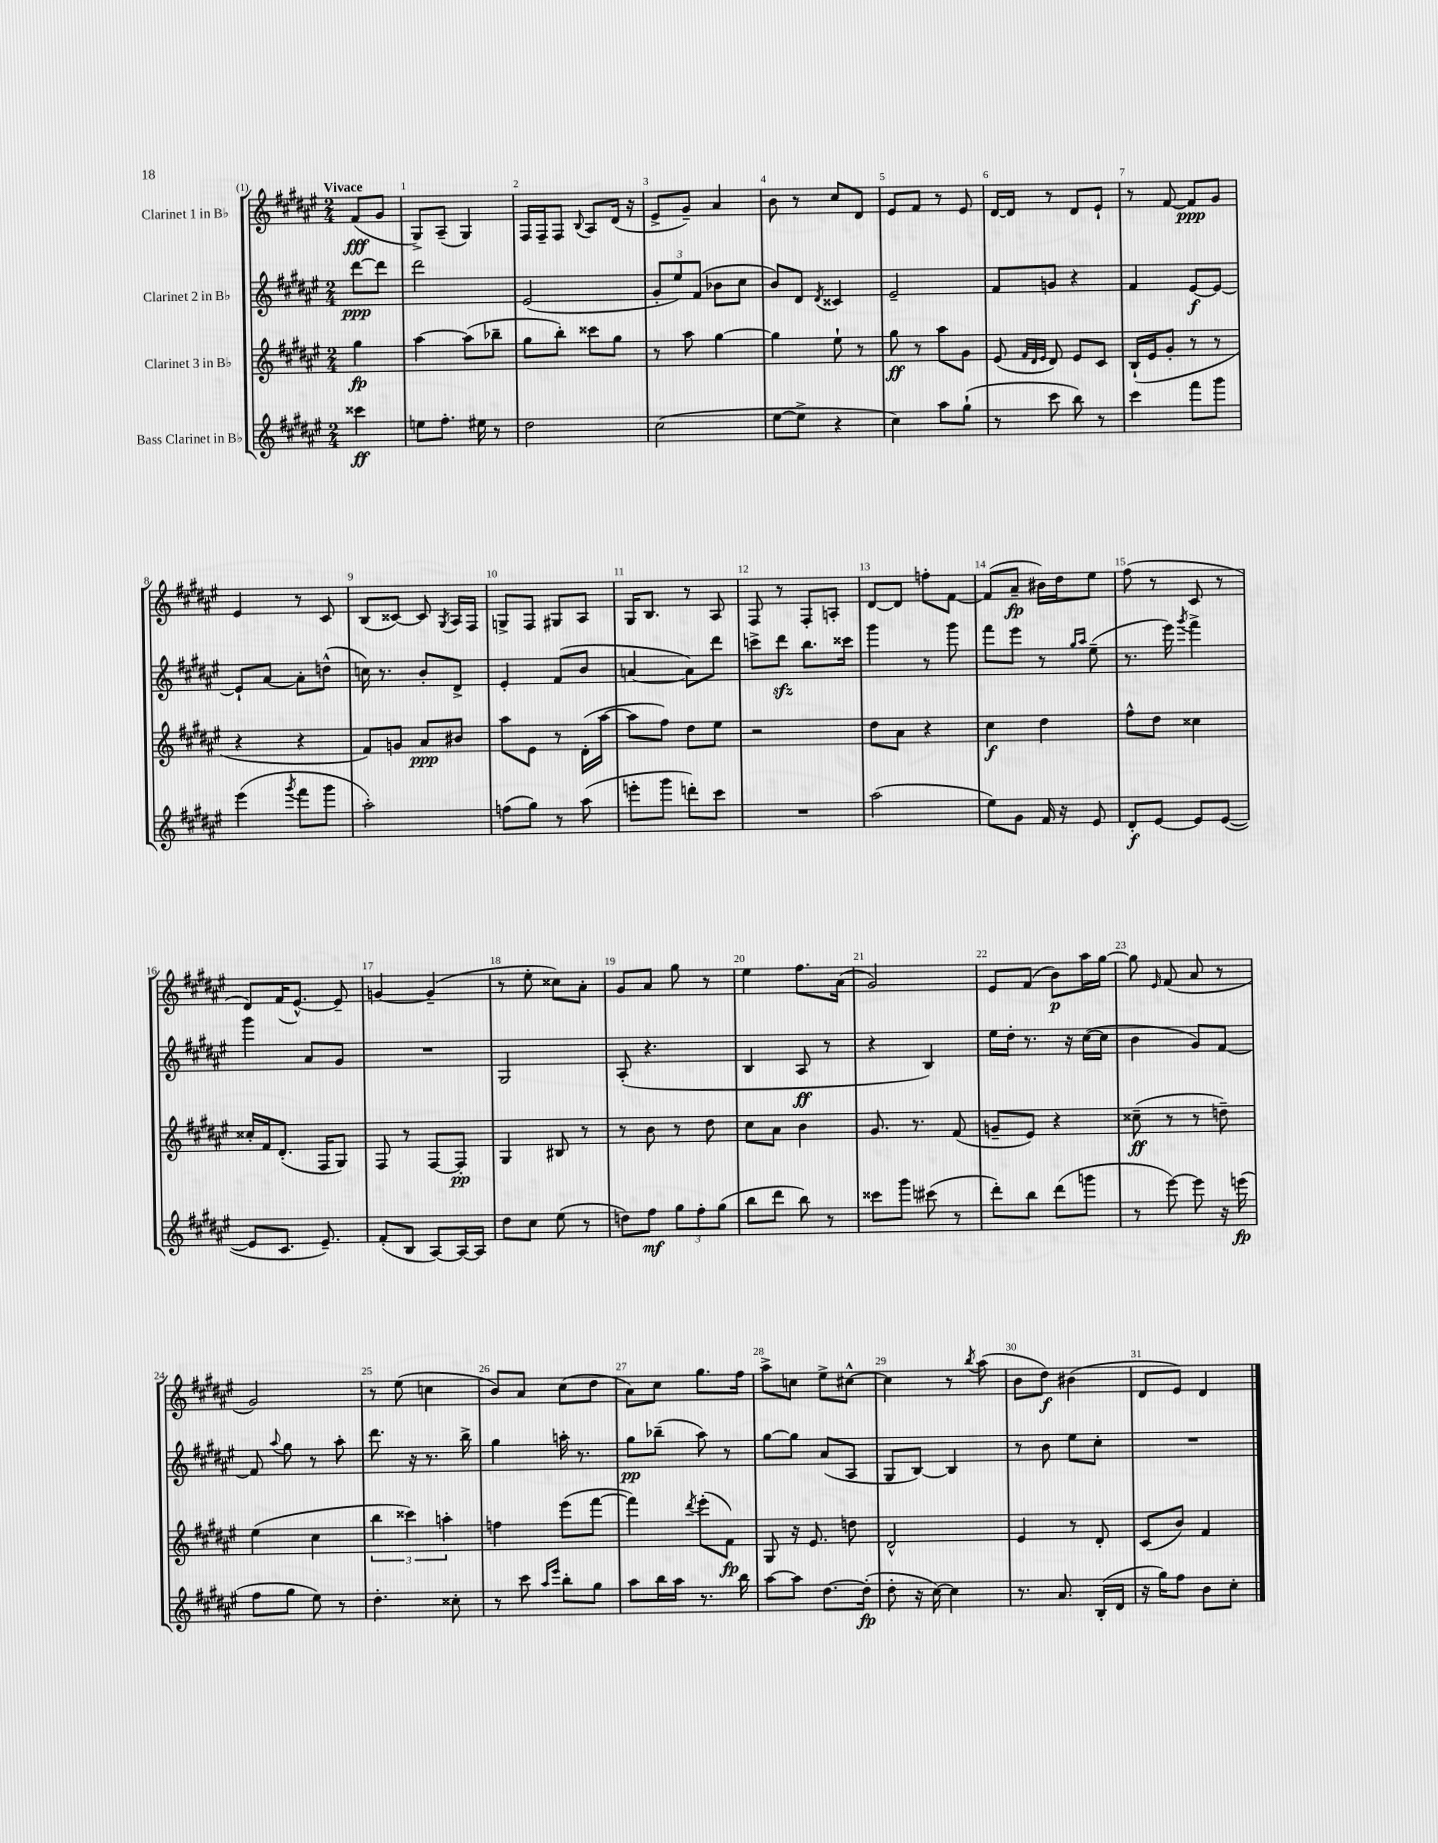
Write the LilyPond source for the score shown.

<<
\new StaffGroup <<
\new Staff = "s0" \with { instrumentName = "Clarinet 1 in Bb" } {
    \clef treble \key fis \major \numericTimeSignature \time 2/4 \partial 4 \tempo "Vivace"
    \autoBeamOff fis'8[\fff( gis'8] |
    gis8[->) ais8]--( gis4) |
    fis16[ fis16-- fis8] \appoggiatura { b8 } ais8[ dis'16]( r16 |
    eis'8[-> gis'8]--) ais'4 |
    b'8 r8 cis''8[ dis'8] |
    eis'8[ fis'8] r8 eis'8 |
    dis'16[~ dis'16] r8 dis'8[ eis'8]-! |
    r8 fis'8~ fis'8[\ppp gis'8] |
    eis'4 r8 cis'8 |
    b8[( cisis'8]~) cisis'8 \acciaccatura { gis8 } ais16[ fis16] |
    g8[-> fis8] gis8[ ais8] |
    gis16[ b8.] r8 ais8 |
    fis8 r8 fis8[-. a8]-. |
    dis'8[~ dis'8] f''8[-. fis'8]~ |
    fis'8[( ais'8]--\fp bis'16[) dis''16 eis''8] |
    fis''8( r8 cis'8 r8 |
    dis'8[) fis'16( eis'8.]~-^) eis'8-- |
    g'4~ g'4--( |
    r8 eis''8-. cisis''8[) ais'8]-. |
    gis'8[ ais'8] gis''8 r8 |
    eis''4 fis''8.[ ais'16]( |
    gis'2) |
    eis'8[ fis'8]( b'8[\p) ais''16 gis''16]~ |
    gis''8 \grace { eis'16 } fis'8( ais'8 r8 |
    gis'2) |
    r8 eis''8( c''4 |
    b'8[) ais'8] cis''8[( dis''8] |
    ais'8[) cis''8] gis''8.[ fis''16] |
    ais''8[-> c''8] eis''8[-> cis''8]~-^ |
    cis''4 r8 \acciaccatura { b''8 } ais''8( |
    b'8[ dis''8]\f) bis'4( |
    dis'8[ eis'8]) dis'4 \bar "|." |
}
\new Staff = "s1" \with { instrumentName = "Clarinet 2 in Bb" } {
    \clef treble \key fis \major \numericTimeSignature \time 2/4 \partial 4
    \autoBeamOff dis'''8[~\ppp dis'''8] |
    dis'''2 |
    eis'2( |
    \tuplet 3/2 { gis'8[-. eis''8) fis'8]( } bes'8[ cis''8] |
    b'8[) dis'8] \acciaccatura { dis'8 } cisis'4 |
    eis'2-- |
    fis'8[ g'8] r4 |
    fis'4 eis'8[~\f eis'8]~ |
    eis'8[-! ais'8]~ ais'8[-. d''8]-^( |
    c''16) r8. b'8[-. dis'8]-> |
    eis'4-. fis'8[( b'8] |
    a'4~ a'8[) dis'''8] |
    c'''8[-> dis'''8]\sfz b''8.[ cisis'''16] |
    gis'''4 r8 gis'''8 |
    fis'''8[ eis'''8] r8 \grace { gis''16[ ais''16] } eis''8--( |
    r8. eis'''16) \acciaccatura { gis'''8 } fis'''4-> |
    gis'''4 ais'8[ gis'8] |
    R2 |
    gis2 |
    ais8-.( r4. |
    b4 ais8\ff r8 |
    r4 b4) |
    eis''16[ dis''16]-. r8. r16 cis''16[~( cis''16] |
    b'4 gis'8[) fis'8]~ |
    fis'8 \appoggiatura { ais''8 } gis''8 r8 ais''8-. |
    dis'''8. r16 r8. b''16-> |
    gis''4 a''16-. r8. |
    gis''8[\pp bes''8]--( ais''8) r8 |
    gis''8[~ gis''8] ais'8[( ais8] |
    gis8[ b8]~) b4 |
    r8 b'8 eis''8[ cis''8]-. |
    R2 \bar "|." |
}
\new Staff = "s2" \with { instrumentName = "Clarinet 3 in Bb" } {
    \clef treble \key fis \major \numericTimeSignature \time 2/4 \partial 4
    \autoBeamOff gis''4\fp |
    ais''4~ ais''8[( bes''8]-- |
    gis''8[ b''8]-.) cisis'''8[ gis''8] |
    r8 ais''8 gis''4~ |
    gis''4 eis''8-! r8 |
    gis''8\ff r8 ais''8[ gis'8] |
    eis'8( \grace { fis'32[ dis'32 eis'32] } dis'8) eis'8[ cis'8] |
    b16[-!( eis'16 gis'8]-. r8 r8 |
    r4 r4 |
    fis'8[) g'8] ais'8[\ppp bis'8] |
    ais''8[ eis'8] r8 dis'16[-.( ais''16]~ |
    ais''8[ fis''8]) dis''8[ eis''8] |
    r2 |
    dis''8[ ais'8] r4 |
    cis''4\f dis''4 |
    fis''8[-^ dis''8] cisis''4 |
    cisis''16[-. fis'16 dis'8.]-.( fis16[ gis8]) |
    fis8 r8 fis8[~ fis8]-.\pp |
    gis4 bis8 r8 |
    r8 b'8 r8 dis''8 |
    cis''8[ ais'8] b'4 |
    gis'8. r8. fis'8( |
    g'8[-- eis'8]) r4 |
    cisis''8--\ff( r8 r8 d''8--) |
    eis''4( cis''4 |
    \tuplet 3/2 { b''4 cisis'''4) a''4-. } |
    f''4 eis'''8[( fis'''8]~ |
    fis'''4) \acciaccatura { dis'''8 } eis'''8[-.( fis'8]\fp) |
    gis8 r16 eis'8. d''8 |
    dis'2-^ |
    eis'4 r8 dis'8-. |
    cis'8[( b'8]) fis'4 \bar "|." |
}
\new Staff = "s3" \with { instrumentName = "Bass Clarinet in Bb" } {
    \clef treble \key fis \major \numericTimeSignature \time 2/4 \partial 4
    \autoBeamOff cisis'''4\ff |
    e''8[ fis''8.]-. eis''16 r8 |
    dis''2 |
    cis''2( |
    eis''8[~ eis''8]-> r4 |
    cis''4) ais''8[ gis''8]-!( |
    r8 cis'''8 b''8) r8 |
    cis'''4 fis'''8[ gis'''8] |
    eis'''4( \acciaccatura { gis'''8 } fis'''8[ gis'''8] |
    ais''2-.) |
    f''8[( gis''8]) r8 ais''8( |
    e'''8[-. gis'''8] d'''8[-.) cis'''8] |
    R2 |
    ais''2( |
    eis''8[) gis'8] fis'16 r16 eis'8 |
    dis'8[-.\f eis'8]~ eis'8[ eis'8]~( |
    eis'8[ cis'8.] eis'8.--) |
    fis'8[-.( b8] ais8[~) ais16~ ais16] |
    dis''8[ cis''8] eis''8( r8 |
    d''8[) fis''8]\mf \tuplet 3/2 { gis''8[ fis''8-. gis''8]( } |
    b''8[ dis'''8] b''8) r8 |
    cisis'''8[ gis'''8] cis'''8( r8 |
    dis'''8[-.) b''8] dis'''8[( g'''8] |
    r8 eis'''8~) eis'''8 r16 e'''16\fp( |
    fis''8[ gis''8] eis''8) r8 |
    dis''4.-. cisis''8-. |
    r8 cis'''8 \grace { ais''16[ eis'''16] } b''8[-. gis''8] |
    ais''8[ b''16 ais''16] r8. b''16 |
    ais''8[~ ais''8] dis''8.[~ dis''16]-.\fp( |
    dis''8-. r16 cis''16~) cis''4 |
    r8. ais'8. b16[-.( dis'16] |
    r16 gis''16[) fis''8] b'8[ cis''8]-. \bar "|." |
}
>>
>>
\layout { \context { \Score \override BarNumber.break-visibility = ##(#f #t #t) barNumberVisibility = #all-bar-numbers-visible } }
